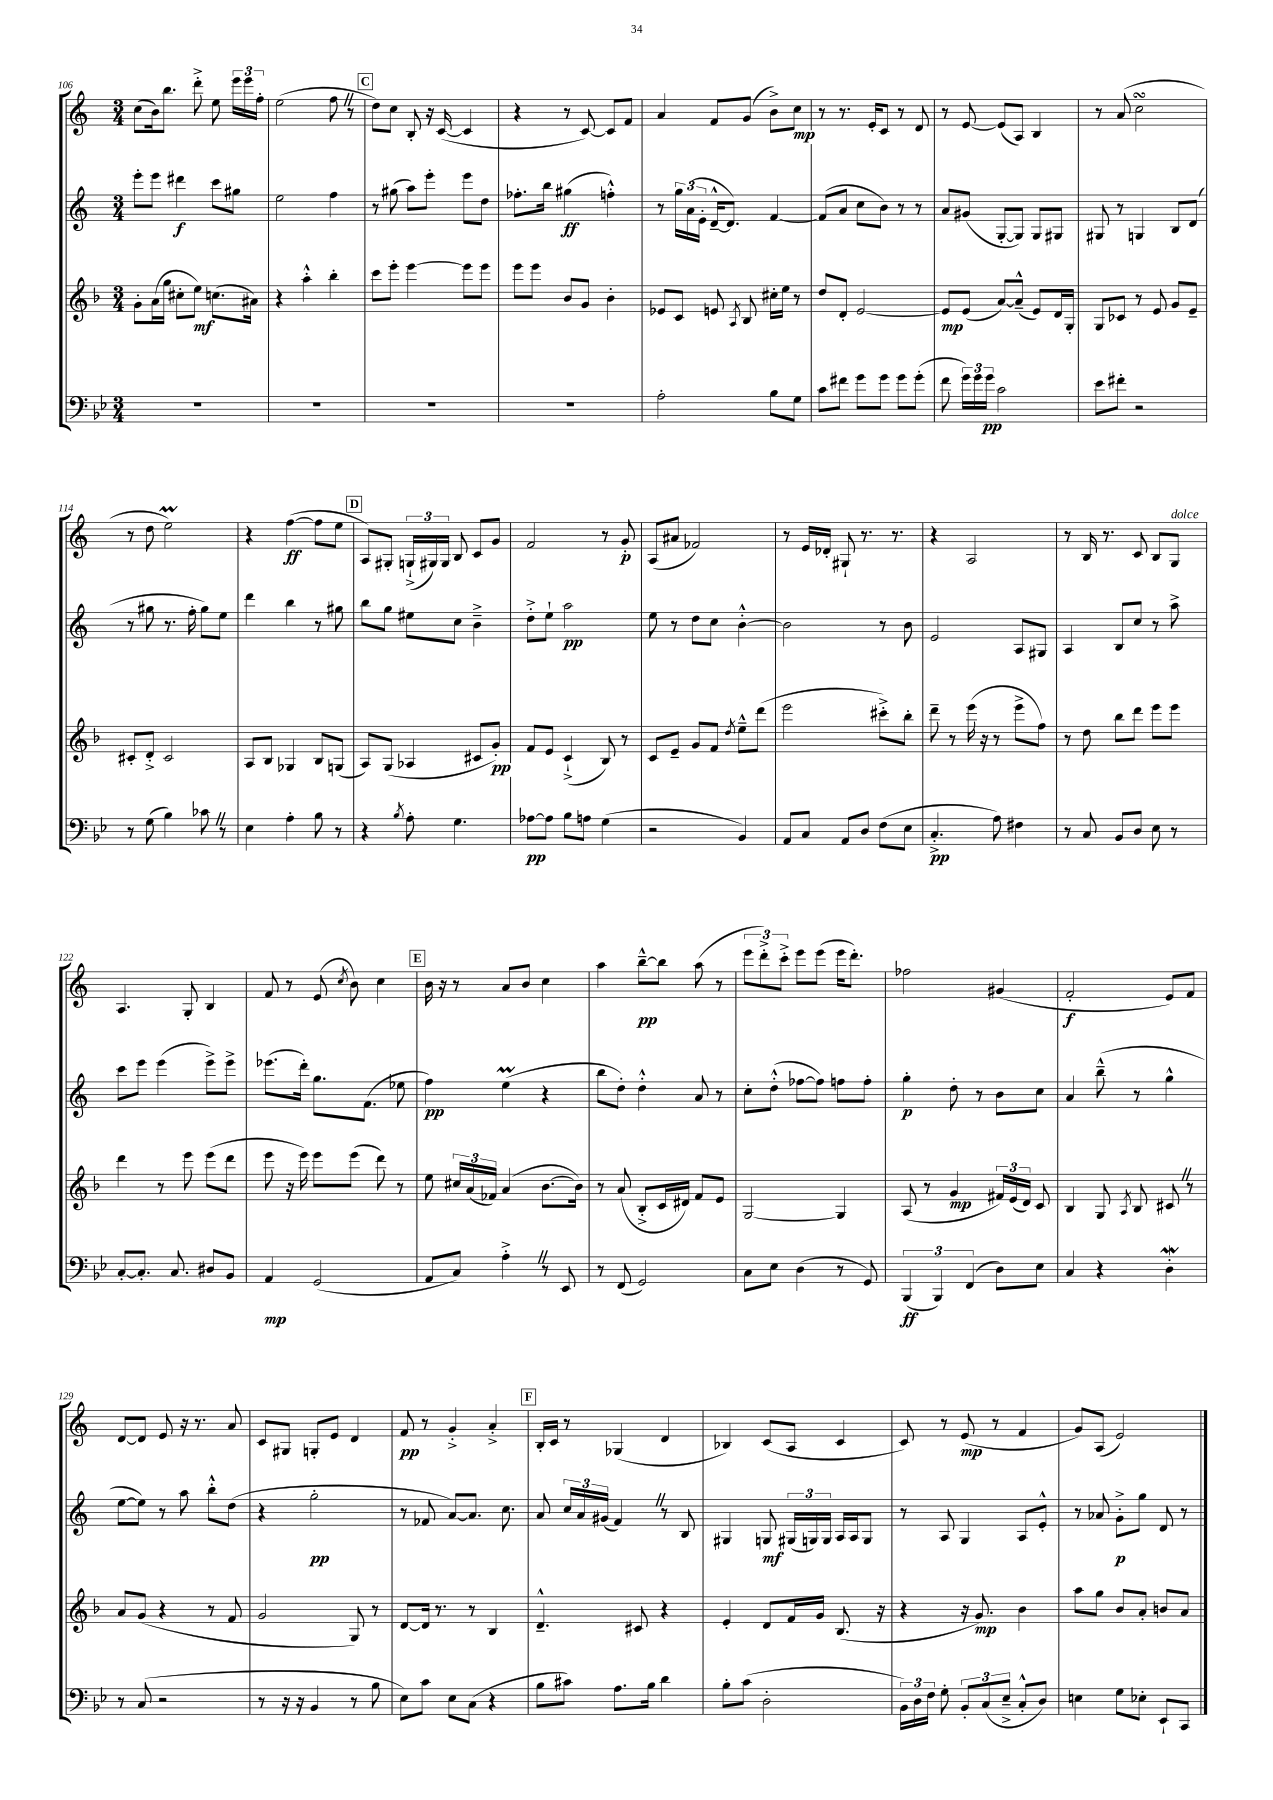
<<
\new StaffGroup <<
\new Staff = "s0" {
    \clef treble \key c \major \numericTimeSignature \time 3/4
    \autoBeamOff c''8[( b'16) b''8.] d'''8-.-> e''8 \tuplet 3/2 { e'''16[ e'''16 f''16]-. } |
    e''2( f''8 \once \override BreathingSign.text = \markup { \musicglyph "scripts.caesura.straight" } \breathe r8 |
    \mark \markup { \box "C" } d''8[) c''8] b8-. r16 c'16~( c'4 |
    r4 r8 c'8~) c'8[ f'8] |
    a'4 f'8[ g'8]( b'8[->) c''8]\mp |
    r8 r8. e'16[-. c'8] r8 d'8 |
    r8 e'8~ e'8[( a8]) b4 |
    r8 a'8( c''2\turn |
    r8 d''8 e''2\prall) |
    r4 f''4~\ff( f''8[ e''8] |
    \mark \markup { \box "D" } a8[) gis8]-. \tuplet 3/2 { g16[-!->( gis16) gis16] } b8 c'8[ g'8] |
    f'2 r8 g'8-.\p |
    a8[( ais'8] fes'2) |
    r8 e'16[ des'16]-. gis8-! r8. r8. |
    r4 a2 |
    r8 b16 r8. c'8 b8[ g8]^\markup { \italic "dolce" } |
    a4. g8-. b4 |
    f'8 r8 e'8( \acciaccatura { c''8 } b'8) c''4 |
    \mark \markup { \box "E" } b'16 r16 r8 a'8[ b'8] c''4 |
    a''4 b''8[~---^\pp b''8] a''8( r8 |
    \tuplet 3/2 { e'''8[ d'''8-.->) c'''8]-.-> } e'''8[ e'''8]( e'''16[ d'''8.]-.) |
    fes''2 gis'4( |
    f'2-.\f e'8[) f'8] |
    d'8[~ d'8] e'8 r16 r8. a'8 |
    c'8[ gis8] g8[-. e'8] d'4 |
    f'8\pp r8 g'4-.-> a'4-.-> |
    \mark \markup { \box "F" } b16[-. c'16] r8 ges4( d'4 |
    bes4) c'8[( a8] c'4 |
    c'8) r8 e'8\mp( r8 f'4 |
    g'8[) a8]( e'2) \bar "|." |
}
\new Staff = "s1" {
    \clef treble \key c \major \numericTimeSignature \time 3/4
    \autoBeamOff e'''8[-. e'''8] dis'''4\f c'''8[ gis''8] |
    e''2 f''4 |
    \mark \markup { \box "C" } r8 gis''8( a''8[) e'''8]-. e'''8[ d''8] |
    fes''8.[-. b''16] gis''4\ff( f''4-.-^) |
    r8 \tuplet 3/2 { g''16[ a'16( e'16]-. } d'16[~---^ d'8.]) f'4~ |
    f'8[( a'8] c''8[ b'8]) r8 r8 |
    a'8[ gis'8]( g8[~-. g8]) g8[ gis8] |
    gis8 r8 g4 b8[ d'8]( |
    r8 gis''8 r8. f''16-. gis''8[) e''8] |
    d'''4 b''4 r8 gis''8 |
    \mark \markup { \box "D" } b''8[ g''8] eis''8[ c''8] b'4---> |
    d''8[-.-> e''8]-! a''2\pp |
    e''8 r8 d''8[ c''8] b'4~-.-^ |
    b'2 r8 b'8 |
    e'2 a8[ gis8] |
    a4 b8[ c''8] r8 a''8-> |
    c'''8[ e'''8] e'''4( e'''8[->) e'''8]-> |
    ees'''8.[( d'''16]-.) g''8.[ f'8.]( ees''8 |
    \mark \markup { \box "E" } f''4\pp) e''4\prall( r4 |
    b''8[ d''8]-.) d''4-.-^ a'8 r8 |
    c''8[-. d''8]-.-^( fes''8[~ fes''8]) f''8[ f''8]-. |
    g''4-.\p d''8-. r8 b'8[ c''8] |
    a'4 b''8---^( r8 g''4-^ |
    e''8[~ e''8]) r8 a''8 b''8[-.-^ d''8]( |
    r4 g''2-.\pp |
    r8 fes'8 a'8[~) a'8.] c''8. |
    \mark \markup { \box "F" } a'8 \tuplet 3/2 { c''16[ a'16 gis'16]( } f'4) \once \override BreathingSign.text = \markup { \musicglyph "scripts.caesura.straight" } \breathe r8 b8 |
    gis4 g8\mf \tuplet 3/2 { gis16[( g16) g16] } a16[ a16 g8] |
    r8 a8 g4 a8[ e'8]-.-^ |
    r8 aes'8 g'8[-.->\p g''8] d'8 r8 \bar "|." |
}
\new Staff = "s2" {
    \clef treble \key f \major \numericTimeSignature \time 3/4
    \autoBeamOff g'8[-. a'16( g''16] cis''8[-. e''8]\mf) c''8.[( ais'16]) |
    r4 a''4-.-^ bes''4-. |
    \mark \markup { \box "C" } c'''8[ e'''8]-. e'''4~ e'''8[ e'''8] |
    e'''8[ e'''8] bes'8[ g'8] bes'4-. |
    ees'8[ c'8] e'8 \acciaccatura { a8 } bes8 cis''16[-. e''16] r8 |
    d''8[ d'8]-. e'2~ |
    e'8[\mp e'8]( a'8[~) a'8]---^( e'8[) d'16 g16]-. |
    g8[ ces'8] r8 e'8 g'8[ e'8]-- |
    cis'8[-. d'8]-.-> cis'2 |
    a8[ bes8] ges4 bes8[ g8]( |
    \mark \markup { \box "D" } a8[) g8]( aes4 cis'8[ g'8]-.\pp) |
    f'8[ e'8] c'4-!->( bes8) r8 |
    c'8[ e'8]-- g'8[ f'8] \acciaccatura { d''8 } e''8[---^ d'''8]( |
    e'''2 cis'''8[-.->) bes''8]-. |
    d'''8-- r8 e'''16( r16 r8 e'''8[-> f''8]) |
    r8 d''8 bes''8[ d'''8] e'''8[ e'''8] |
    d'''4 r8 e'''8 e'''8[( d'''8] |
    e'''8 r16 e'''16) e'''8[ e'''8]( d'''8) r8 |
    \mark \markup { \box "E" } e''8 \tuplet 3/2 { cis''16[ a'16( fes'16]) } a'4( bes'8.[~ bes'16]) |
    r8 a'8( bes8[-.-> c'16 dis'16]) f'8[ e'8] |
    g2~ g4 |
    a8( r8 g'4\mp \tuplet 3/2 { fis'16[) e'16( d'16]) } c'8 |
    bes4 g8 \acciaccatura { a8 } bes8 cis'8 \once \override BreathingSign.text = \markup { \musicglyph "scripts.caesura.straight" } \breathe r8 |
    a'8[ g'8]( r4 r8 f'8 |
    g'2 g8) r8 |
    d'8[~ d'16] r8. r8 bes4 |
    \mark \markup { \box "F" } d'4.---^ cis'8 r4 |
    e'4-. d'8[ f'16 g'16] bes8.( r16 |
    r4 r16 g'8.\mp) bes'4 |
    a''8[ g''8] bes'8[ a'8]-. b'8[ a'8] \bar "|." |
}
\new Staff = "s3" {
    \clef bass \key bes \major \numericTimeSignature \time 3/4
    \autoBeamOff R2. |
    R2. |
    \mark \markup { \box "C" } R2. |
    R2. |
    a2-. bes8[ g8] |
    c'8[ fis'8] g'8[ g'8] g'8[ g'8]-.( |
    f'8 \tuplet 3/2 { g'16[) g'16 g'16]\pp } c'2 |
    ees'8[ fis'8]-. r2 |
    r8 g8( bes4) ces'8 \once \override BreathingSign.text = \markup { \musicglyph "scripts.caesura.straight" } \breathe r8 |
    ees4 a4-. bes8 r8 |
    \mark \markup { \box "D" } r4 \acciaccatura { bes8 } a8-. g4. |
    aes8[~\pp aes8] bes8[ a8] g4( |
    r2 bes,4) |
    a,8[ c8] a,8[ d8] f8[( ees8] |
    c4.-.->\pp a8) fis4 |
    r8 c8 bes,8[ d8] ees8 r8 |
    c8[~-. c8.]-. c8. dis8[ bes,8] |
    a,4\mp g,2( |
    \mark \markup { \box "E" } a,8[ c8]) a4-.-> \once \override BreathingSign.text = \markup { \musicglyph "scripts.caesura.straight" } \breathe r8 ees,8 |
    r8 f,8( g,2) |
    c8[ ees8] d4( r8 g,8) |
    \tuplet 3/2 { bes,,4\ff( bes,,4) f,4( } d8[) ees8] |
    c4 r4 d4-.\mordent |
    r8 c8( r2 |
    r8 r16 r16 bes,4 r8 bes8 |
    ees8[) c'8] ees8[ c8]( r4 |
    \mark \markup { \box "F" } bes8[ cis'8]) a8.[ bes16] d'4 |
    bes8[-. c'8]( d2-. |
    \tuplet 3/2 { bes,16[) d16 f16] } g8-. \tuplet 3/2 { bes,8[-. c8( ees8]---> } c8[-.-^ d8]) |
    e4 g8[ ees8]-. ees,8[-! c,8] \bar "|." |
}
>>
>>
\layout { \context { \Score currentBarNumber = #106 } }
